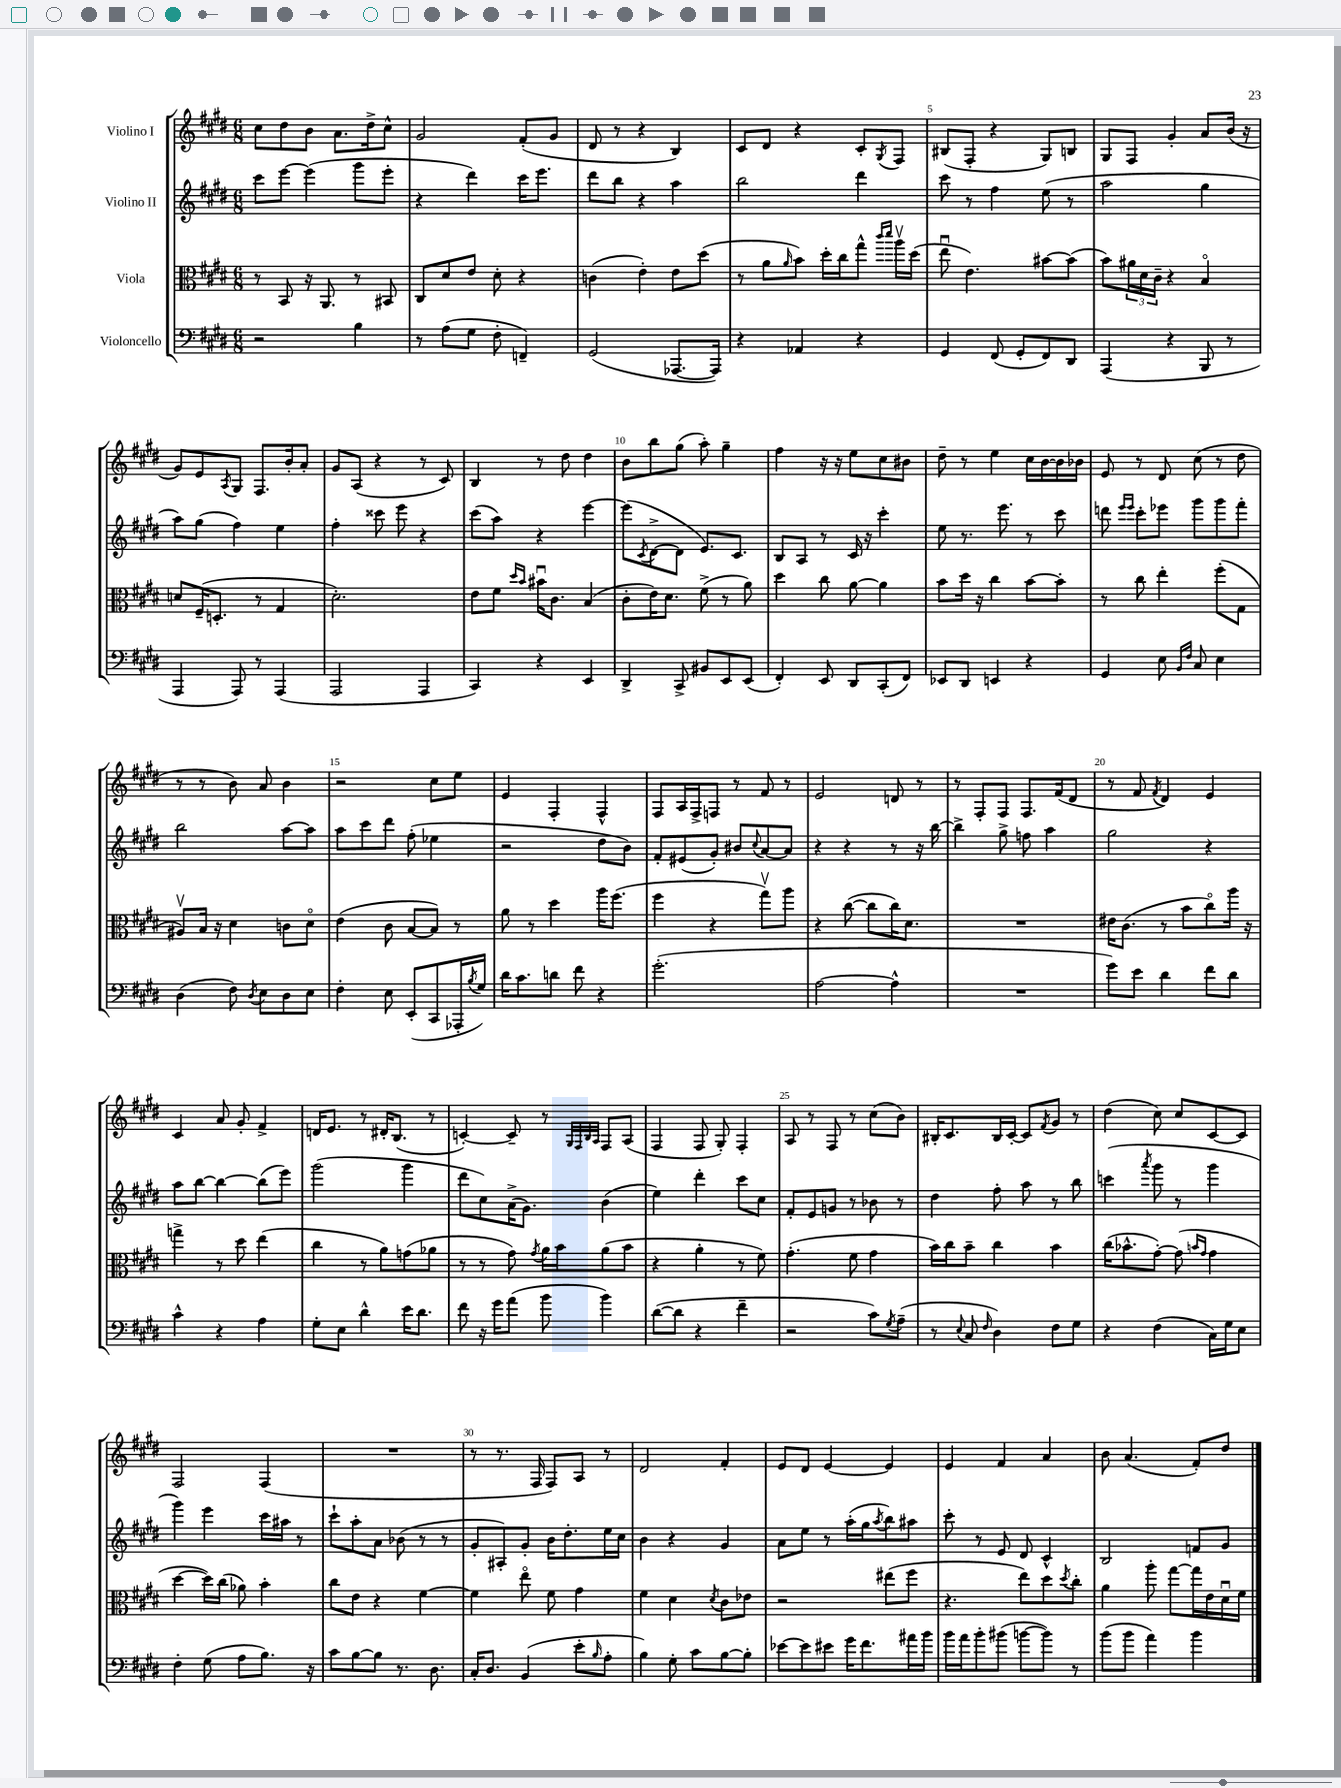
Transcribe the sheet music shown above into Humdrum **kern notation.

**kern	**kern	**kern	**kern
*staff4	*staff3	*staff2	*staff1
*clefF4	*clefC3	*clefG2	*clefG2
*k[f#c#g#d#]	*k[f#c#g#d#]	*k[f#c#g#d#]	*k[f#c#g#d#]
*M6/8	*M6/8	*M6/8	*M6/8
2r	8r	8ccc#	8cc#
.	8BB	[8eee	8dd#
.	16r	(4eee]	8b
.	8.AA	.	.
.	.	.	8.a
4B	8r	8ggg#	.
.	.	.	16dd#^
.	8BB#	8eee'	8cc#^^
=	=	=	=
8r	8C#	4r	2g#
(8A	8d#	.	.
8G#	8e	4ddd#)	.
8F#'	8d#'	.	.
4FF~)	4r	16ccc#	(8f#'
.	.	8.eee	.
.	.	.	8g#
=	=	=	=
(2GG#	(4c	8ddd#	8d#
.	.	8bb	8r
.	4e')	4r	4r
[8.AAA-	8e	4aa	4B)
.	(8dd#	.	.
16AAA-])	.	.	.
=	=	=	=
4r	8r	2bb	8c#
.	8a	.	8d#
.	16qqa	.	.
4AA-	8b)	.	4r
.	16dd#'	.	.
.	16cc#	.	.
4r	8gg#^^	4ddd#	8c#'
.	16qqccc#	.	.
.	16qqddd#	.	8qG#
.	16aav	.	8F#
.	(16dd#	.	.
=	=	=	=
4GG#	8eeu	8ccc#	(8B#
.	4.e)	8r	8F#'
(8FF#	.	4ff#	4r
8GG#'	.	.	.
8FF#)	[8b#	(8ee	8G#)
8DD#	(8b#]	8r	8B
=	=	=	=
(4AAA	8b)	2aa	8G#
.	24a#	.	8F#
.	24d#	.	.
.	24c#~	.	.
4r	4r	.	4g#'
8BBB	4Bo	4gg#	8a
8r	.	.	(16b
.	.	.	16r
=	=	=	=
4AAA	8d	8aa)	8g#)
.	(16F#~	(8gg#	8e
.	8.D'	.	.
.	.	.	8qA
8AAA)	.	4ff#)	8G#
8r	8r	.	8.F#
(4AAA	4G#	4ee	.
.	.	.	16b'
.	.	.	8a'
=	=	=	=
2AAA	2.d#')	4ff#'	8g#
.	.	.	(8A
.	.	8ccc##	4r
.	.	8eee	.
4AAA	.	4r	8r
.	.	.	8c#)
=	=	=	=
4CC#)	8e	(8ccc#	4B
.	8f#	8aa)	.
.	16qqdd#	.	.
.	16qqb	.	.
4r	16b#u	4r	8r
.	8.c#	.	.
.	.	.	8dd#
4EE	(4B	[4eee	4dd#
=	=	=	=
4DD#^	8c#'	(8eee]	8b
.	.	8qc#	.
.	16e)	[8d#^	8bb
.	8.d#	.	.
8CC#^	.	8d#]	(8gg#
8BB#	(8f#^	8.e)	8aa')
8EE	8r	.	4gg#~
.	.	8.c#	.
(8EE	8a)	.	.
=	=	=	=
4FF#')	4dd#	8B	4ff#
.	.	8A	.
8EE	8cc#	8r	16r
.	.	.	16r
8DD#	[8a	16c#	8ee
.	.	16r	.
(8CC#'	4a]	4ccc#'	8cc#
8FF#)	.	.	8b#
=	=	=	=
8EE-	8b	8ee	8dd#~
8DD#	16dd#	8.r	8r
.	16r	.	.
4EE	4cc#	.	4ee
.	.	8.eee	.
4r	[8b	8r	16cc#
.	.	.	[16b
.	8b']	8ccc#	16b]
.	.	.	16b-
=	=	=	=
4GG#	8r	8ddd	8e
.	.	16qqeee	.
.	.	16qqeee	.
.	8cc#	8ccc#'	8r
8E	4ee'	8eee-	8d#
16qqBB	.	.	.
16qqF#	.	.	.
8C#	.	8ggg#	(8cc#
4E	(8ff#'	8ggg#	8r
.	8G#	8fff#'	8dd#
=	=	=	=
(4D#	8A#v)	2bb	8r
.	16B	.	8r
.	16r	.	.
8F#)	4d#	.	8b)
8qD#	.	.	.
8E	.	.	8a
8D#	8c	[8aa	4b
8E	8d#o	8aa]	.
=	=	=	=
4F#'	(4e	8aa	2r
.	.	8ccc#	.
8E	8c#	8ddd#	.
(8EE'	[8B	(8ff#'	.
8CC#	8B])	4ee-	8cc#
16AAA-'	8r	.	8ee
8qB	.	.	.
16G#)	.	.	.
=	=	=	=
16d#	8a	2r	4e
8.c#	.	.	.
.	8r	.	.
8d	4dd#	.	4F#'
8f#	.	.	.
4r	16aa	8dd#	4F#^^
.	(8.ff#	.	.
.	.	8b)	.
=	=	=	=
(2.g#'	4ff#	8f#'	8F#
.	.	(8e#	16A
.	.	.	16F#^
.	4r	8g#')	8F
.	.	8b#	8r
.	.	8qqcc#	.
.	8gg#v)	[8a	8f#
.	8aa	8a]	8r
=	=	=	=
[2A	4r	4r	2e
.	([8cc#	4r	.
.	8cc#]	.	.
4A^^]	16cc#)	8r	8d
.	8.d#	.	.
.	.	16r	8r
.	.	[16bb	.
=	=	=	=
2.r	2.r	4bb^]	8r
.	.	.	8F#'
.	.	8gg#^	8F#
.	.	8ff	8.F#
.	.	4aa	.
.	.	.	(16f#
.	.	.	8d#
=	=	=	=
8g#)	16e#	2gg#	8r
.	(8.c#	.	.
8e	.	.	8f#
.	.	.	8qf#
4d#	8r	.	4d#)
.	8b	.	.
8f#	8cc#o)	4r	4e
8d#	16aa	.	.
.	16r	.	.
=	=	=	=
4c#^^	4gg^	8aa	4c#
.	.	[8bb	.
4r	8r	4bb_	8a
.	8dd#	.	8g#'
4A	(4ee	(8bb]	4f#^
.	.	8eee)	.
=	=	=	=
8G#'	4cc#	(2ggg#	16d
.	.	.	8.e
8E	.	.	.
4d#^^	8r	.	8r
.	8a)	.	16d#'
.	.	.	(8.B
16e	(8g	4ggg#	.
8.d#	.	.	.
.	8a-	.	8r
=	=	=	=
8f#	8r	8ddd#	[4c')
16r	8r	8cc#)	.
16g#	.	.	.
(8a	8g#)	(16a^	8c~]
.	.	8.g#)	.
.	8qg#	.	.
8b	16a	.	8r
.	16b	.	.
.	.	.	32qqG#
.	.	.	32qqF#
.	.	.	32qqB
.	.	.	32qqA
4b)	(8a	(4b	8F#
.	8b	.	(8A
=	=	=	=
([8d#	4r	4ee)	4F#
8d#]	.	.	.
4r	4a'	4ddd#'	8F#
.	.	.	8G#')
4f#~	8r	8ccc#	4F#'
.	8f#)	8cc#	.
=	=	=	=
2r	(4.g#'	8f#'	8A
.	.	8e	8r
.	.	8g	8F#
.	8f#	8r	8r
8c#)	4g#	8b-	(8cc#
8qG#	.	.	.
(8A~	.	8r	8b)
=	=	=	=
8r	16b)	4dd#	16B#'
.	16cc#	.	8.c#
8qqE	.	.	.
8C#	8b~	.	.
16qqF#	.	.	.
4D#)	4cc#	8ff#'	16B#
.	.	.	[16c#'
.	.	8aa	8c#]
.	.	.	8qf#
8F#	4b	8r	8g#
8G#	.	8bb	8r
=	=	=	=
4r	(16cc#	(4ccc	(4dd#
.	8.b-^^	.	.
.	.	8qaaa	.
(4F#	[8g#')	8ggg#	8cc#)
.	(8g#]	8r	8cc#
.	16qqb	.	.
.	16qqg#	.	.
16C#)	4g#	4ggg#	[8c#
16G#	.	.	.
8E	.	.	8c#]
=	=	=	=
4F#'	[4dd#	4ggg#)	2F#
(8G#	16dd#])	4eee	.
.	(16cc#	.	.
8A	8a-)	.	.
8.B)	4b'	16ccc#	(4F#
.	.	16aa#	.
.	.	8r	.
16r	.	.	.
=	=	=	=
8c#	8cc#	8ccc#`	2.r
[8B	8e	8aa'	.
8B]	4r	8a	.
8.r	.	(8b-	.
.	[4f#	8r	.
8.D#	.	.	.
.	.	8r	.
=	=	=	=
16C#'	4f#]	8g#'	8r
8.D#	.	.	.
.	.	8A#')	8.r
(4BB	8eeo	8g#'	.
.	.	.	16F#
.	8f#	16b	8F#)
.	.	8.dd#'	.
8e'	4g#	.	8A
16qqB	.	.	.
8A'	.	16ee	8r
.	.	16cc#	.
=	=	=	=
4B)	4f#	4b	2d#
8G#'	4d#	4r	.
8c#	.	.	.
.	8qd#	.	.
[8B	8c#	4g#	4f#'
8B']	8e-	.	.
=	=	=	=
[8e-	2r	8a	8e
8e-]	.	8ee	8d#
8e#	.	8r	[4e
16g#	.	(16aa'	.
8.f#	.	16gg#	.
.	.	8qaa	.
.	(8ee#	8bb)	4e]
16a#	8ff#	8aa#	.
16b	.	.	.
=	=	=	=
16b	4.r	8ccc#'	4e
16a	.	.	.
8b'	.	8r	.
(8b#	.	8e	4f#
[8b	8ee)	8d#	.
8b])	8dd#	4c#^^	4a
.	8qdd#	.	.
8r	8cc#'	.	.
=	=	=	=
(8b	4a	2B	8b
8b	.	.	(4.a
4a)	8aa'	.	.
.	[8gg#	.	.
4b	16gg#]	8f	8f#')
.	16e	.	.
.	16d#u	8g#	8dd#
.	16f#	.	.
==	==	==	==
*-	*-	*-	*-
